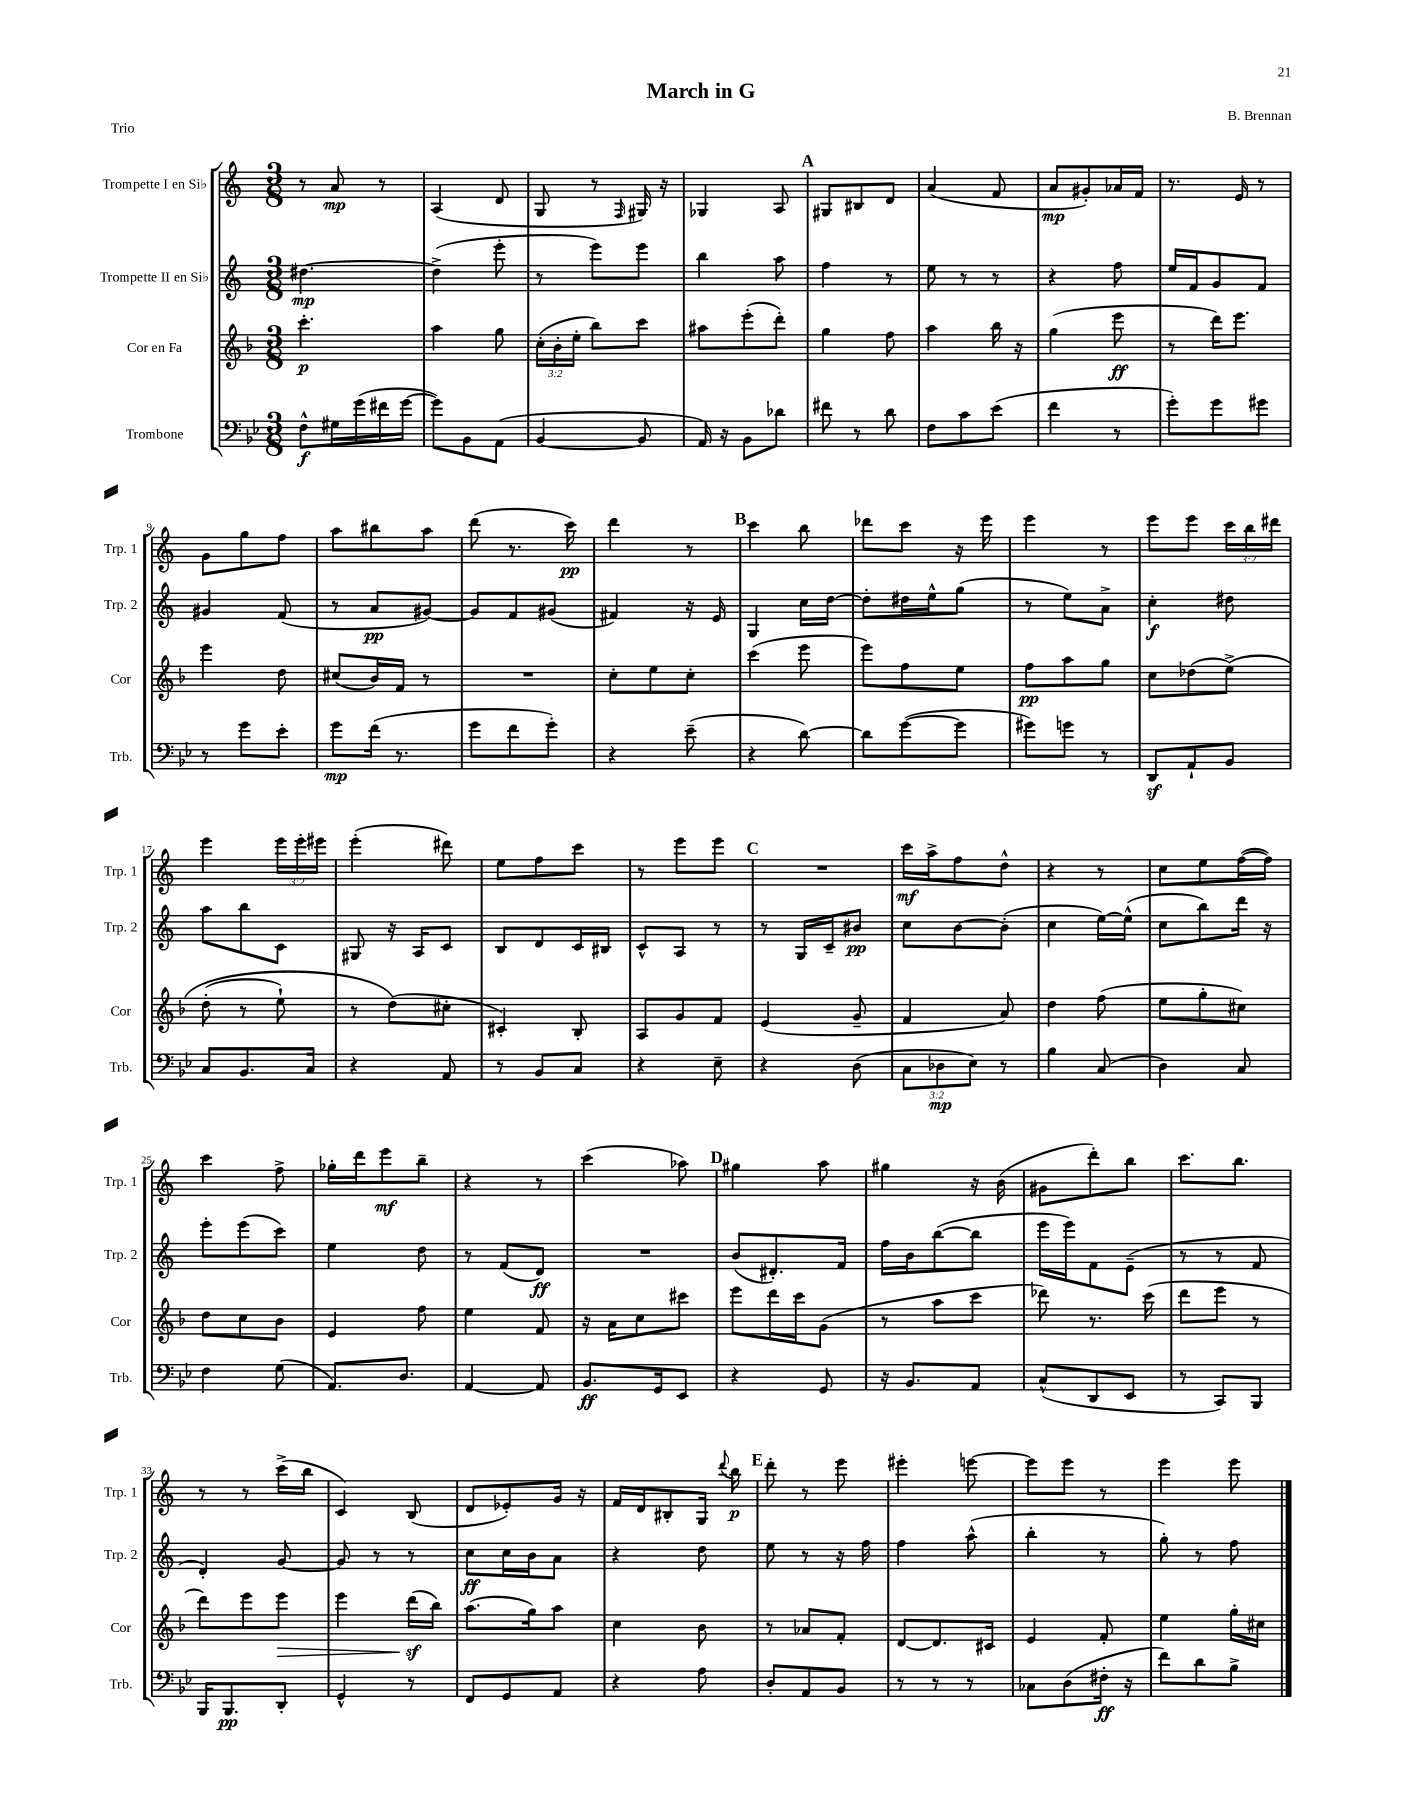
\header { title = "March in G" composer = "B. Brennan" piece = "Trio" }
<<
\new StaffGroup <<
\new Staff = "s0" \with { instrumentName = "Trompette I en Sib" shortInstrumentName = "Trp. 1" } {
    \clef treble \key c \major \numericTimeSignature \time 3/8 \override Staff.TupletNumber.text = #tuplet-number::calc-fraction-text
    \autoBeamOff r8 a'8\mp r8 |
    a4( d'8 |
    g8 r8 \grace { f16 } gis16) r16 |
    ges4 a8 |
    \mark \markup { \bold "A" } gis8[ bis8 d'8] |
    a'4( f'8 |
    a'8[\mp gis'8-.) aes'16 f'16] |
    r8. e'16 r8 |
    g'8[ g''8 f''8] |
    a''8[ bis''8 a''8] |
    d'''8( r8. c'''16\pp) |
    d'''4 r8 |
    \mark \markup { \bold "B" } c'''4 b''8 |
    des'''8[ c'''8] r16 e'''16 |
    e'''4 r8 |
    e'''8[ e'''8] \tuplet 3/2 { c'''16[ b''16 dis'''16] } |
    e'''4 \tuplet 3/2 { e'''16[ e'''16-. eis'''16] } |
    e'''4-.( dis'''8) |
    e''8[ f''8 c'''8] |
    r8 e'''8[ e'''8] |
    \mark \markup { \bold "C" } R4. |
    c'''16[\mf a''16-> f''8 d''8]-^ |
    r4 r8 |
    c''8[ e''8 f''16~( f''16]) |
    c'''4 f''8-> |
    ges''16[-. d'''16 e'''8\mf b''8]-- |
    r4 r8 |
    c'''4( aes''8) |
    \mark \markup { \bold "D" } gis''4 a''8 |
    gis''4 r16 b'16( |
    gis'8[ d'''8-.) b''8] |
    c'''8.[ b''8.] |
    r8 r8 c'''16[->( b''16] |
    c'4) b8( |
    d'8[ ees'8-.) g'16] r16 |
    f'16[ d'16 bis8-. g16] \appoggiatura { d'''8 } b''16\p |
    \mark \markup { \bold "E" } d'''8-. r8 e'''8 |
    eis'''4-. e'''8~ |
    e'''8[ e'''8] r8 |
    e'''4 e'''8 \bar "|." |
}
\new Staff = "s1" \with { instrumentName = "Trompette II en Sib" shortInstrumentName = "Trp. 2" } {
    \clef treble \key c \major \numericTimeSignature \time 3/8
    \autoBeamOff dis''4.~\mp |
    dis''4->( e'''8-. |
    r8 e'''8[) e'''8] |
    b''4 a''8 |
    \mark \markup { \bold "A" } f''4 r8 |
    e''8 r8 r8 |
    r4 f''8 |
    e''16[ f'16 g'8 f'8] |
    gis'4 f'8( |
    r8 a'8[\pp gis'8]~) |
    gis'8[ f'8 gis'8]( |
    fis'4) r16 e'16 |
    \mark \markup { \bold "B" } g4 c''16[ d''16]~ |
    d''8[-. dis''16 e''16-^ g''8]( |
    r8 e''8[) a'8]-> |
    c''4-.\f dis''8 |
    a''8[ b''8 c'8] |
    gis8 r16 a16[ c'8] |
    b8[ d'8 c'16 bis16] |
    c'8[-^ a8] r8 |
    \mark \markup { \bold "C" } r8 g16[ c'16-- bis'8]\pp |
    c''8[ b'8~ b'8]-.( |
    c''4 e''16[~) e''16]-^( |
    c''8[ b''8) d'''16] r16 |
    e'''8[-. e'''8( c'''8]) |
    e''4 d''8 |
    r8 f'8[( d'8]\ff) |
    R4. |
    \mark \markup { \bold "D" } b'8[( dis'8.-.) f'16] |
    f''16[ b'16 b''8~( b''8] |
    e'''16[ e'''16) f'8 e'8]--( |
    r8 r8 f'8 |
    d'4-.) g'8~ |
    g'8 r8 r8 |
    c''8[\ff c''16 b'16 a'8] |
    r4 d''8 |
    \mark \markup { \bold "E" } e''8 r8 r16 f''16 |
    f''4 a''8-^( |
    b''4-. r8 |
    g''8-.) r8 f''8 \bar "|." |
}
\new Staff = "s2" \with { instrumentName = "Cor en Fa" shortInstrumentName = "Cor" } {
    \clef treble \key f \major \numericTimeSignature \time 3/8 \override Staff.TupletNumber.text = #tuplet-number::calc-fraction-text
    \autoBeamOff c'''4.-.\p |
    a''4 g''8 |
    \tuplet 3/2 { c''16[-.( bes'16-. e''16]-. } bes''8[) c'''8] |
    ais''8[ e'''8-.( d'''8]-.) |
    \mark \markup { \bold "A" } g''4 f''8 |
    a''4 bes''16 r16 |
    g''4( e'''8\ff |
    r8 d'''16[) e'''8.] |
    e'''4 d''8 |
    cis''8[( bes'16) f'16] r8 |
    R4. |
    c''8[-. e''8 c''8]-. |
    \mark \markup { \bold "B" } c'''4( e'''8 |
    e'''8[) f''8 e''8] |
    f''8[\pp a''8 g''8] |
    c''8[ des''8( e''8]->)\( |
    d''8-.( r8 e''8-!) |
    r8 d''8[(\) cis''8]-. |
    cis'4-.) bes8-. |
    a8[ g'8 f'8] |
    \mark \markup { \bold "C" } e'4( g'8-- |
    f'4 a'8) |
    d''4 f''8( |
    e''8[ g''8-. cis''8]) |
    d''8[ c''8 bes'8] |
    e'4 f''8 |
    e''4 f'8 |
    r16 a'16[ c''8 cis'''8] |
    \mark \markup { \bold "D" } e'''8[ d'''16 c'''16 g'8]( |
    r8 a''8[ c'''8] |
    des'''8) r8. c'''16( |
    d'''8[ e'''8] r8 |
    d'''8[) e'''8 e'''8]\> |
    e'''4 d'''16[\sf\!( bes''16]) |
    a''8.[( g''16) a''8] |
    c''4 bes'8 |
    \mark \markup { \bold "E" } r8 aes'8[ f'8]-. |
    d'8[~ d'8. cis'16] |
    e'4 f'8-. |
    e''4 g''16[-. cis''16] \bar "|." |
}
\new Staff = "s3" \with { instrumentName = "Trombone" shortInstrumentName = "Trb." } {
    \clef bass \key bes \major \numericTimeSignature \time 3/8 \override Staff.TupletNumber.text = #tuplet-number::calc-fraction-text
    \autoBeamOff f8[-^\f gis16 g'16( fis'16 g'16]~ |
    g'8[) bes,8 a,8]( |
    bes,4~ bes,8 |
    a,16) r16 bes,8[ des'8] |
    \mark \markup { \bold "A" } fis'8 r8 d'8 |
    f8[ c'8 ees'8]( |
    f'4 r8 |
    g'8[-.) g'8 gis'8] |
    r8 g'8[ ees'8]-. |
    g'8[\mp f'16]( r8. |
    g'8[ f'8 g'8]-.) |
    r4 ees'8--( |
    \mark \markup { \bold "B" } r4 d'8~) |
    d'8[ g'8~( g'8] |
    gis'8[) g'8] r8 |
    d,8[\sf a,8-! bes,8] |
    c8[ bes,8. c16] |
    r4 a,8 |
    r8 bes,8[ c8] |
    r4 ees8-- |
    \mark \markup { \bold "C" } r4 d8( |
    \tuplet 3/2 { c8[ des8\mp ees8]) } r8 |
    bes4 c8( |
    d4) c8 |
    f4 g8( |
    a,8.[) d8.] |
    a,4~ a,8 |
    bes,8.[\ff g,16 ees,8] |
    \mark \markup { \bold "D" } r4 g,8 |
    r16 bes,8.[ a,8] |
    c8[-^( d,8 ees,8] |
    r8 c,8[) bes,,8] |
    bes,,16[ bes,,8.\pp d,8]-. |
    g,4-^ r8 |
    f,8[ g,8 a,8] |
    r4 a8 |
    \mark \markup { \bold "E" } d8[-. a,8 bes,8] |
    r8 r8 r8 |
    ces8[ d8( fis16]-.\ff r16 |
    f'8[) d'8 bes8]-> \bar "|." |
}
>>
>>
